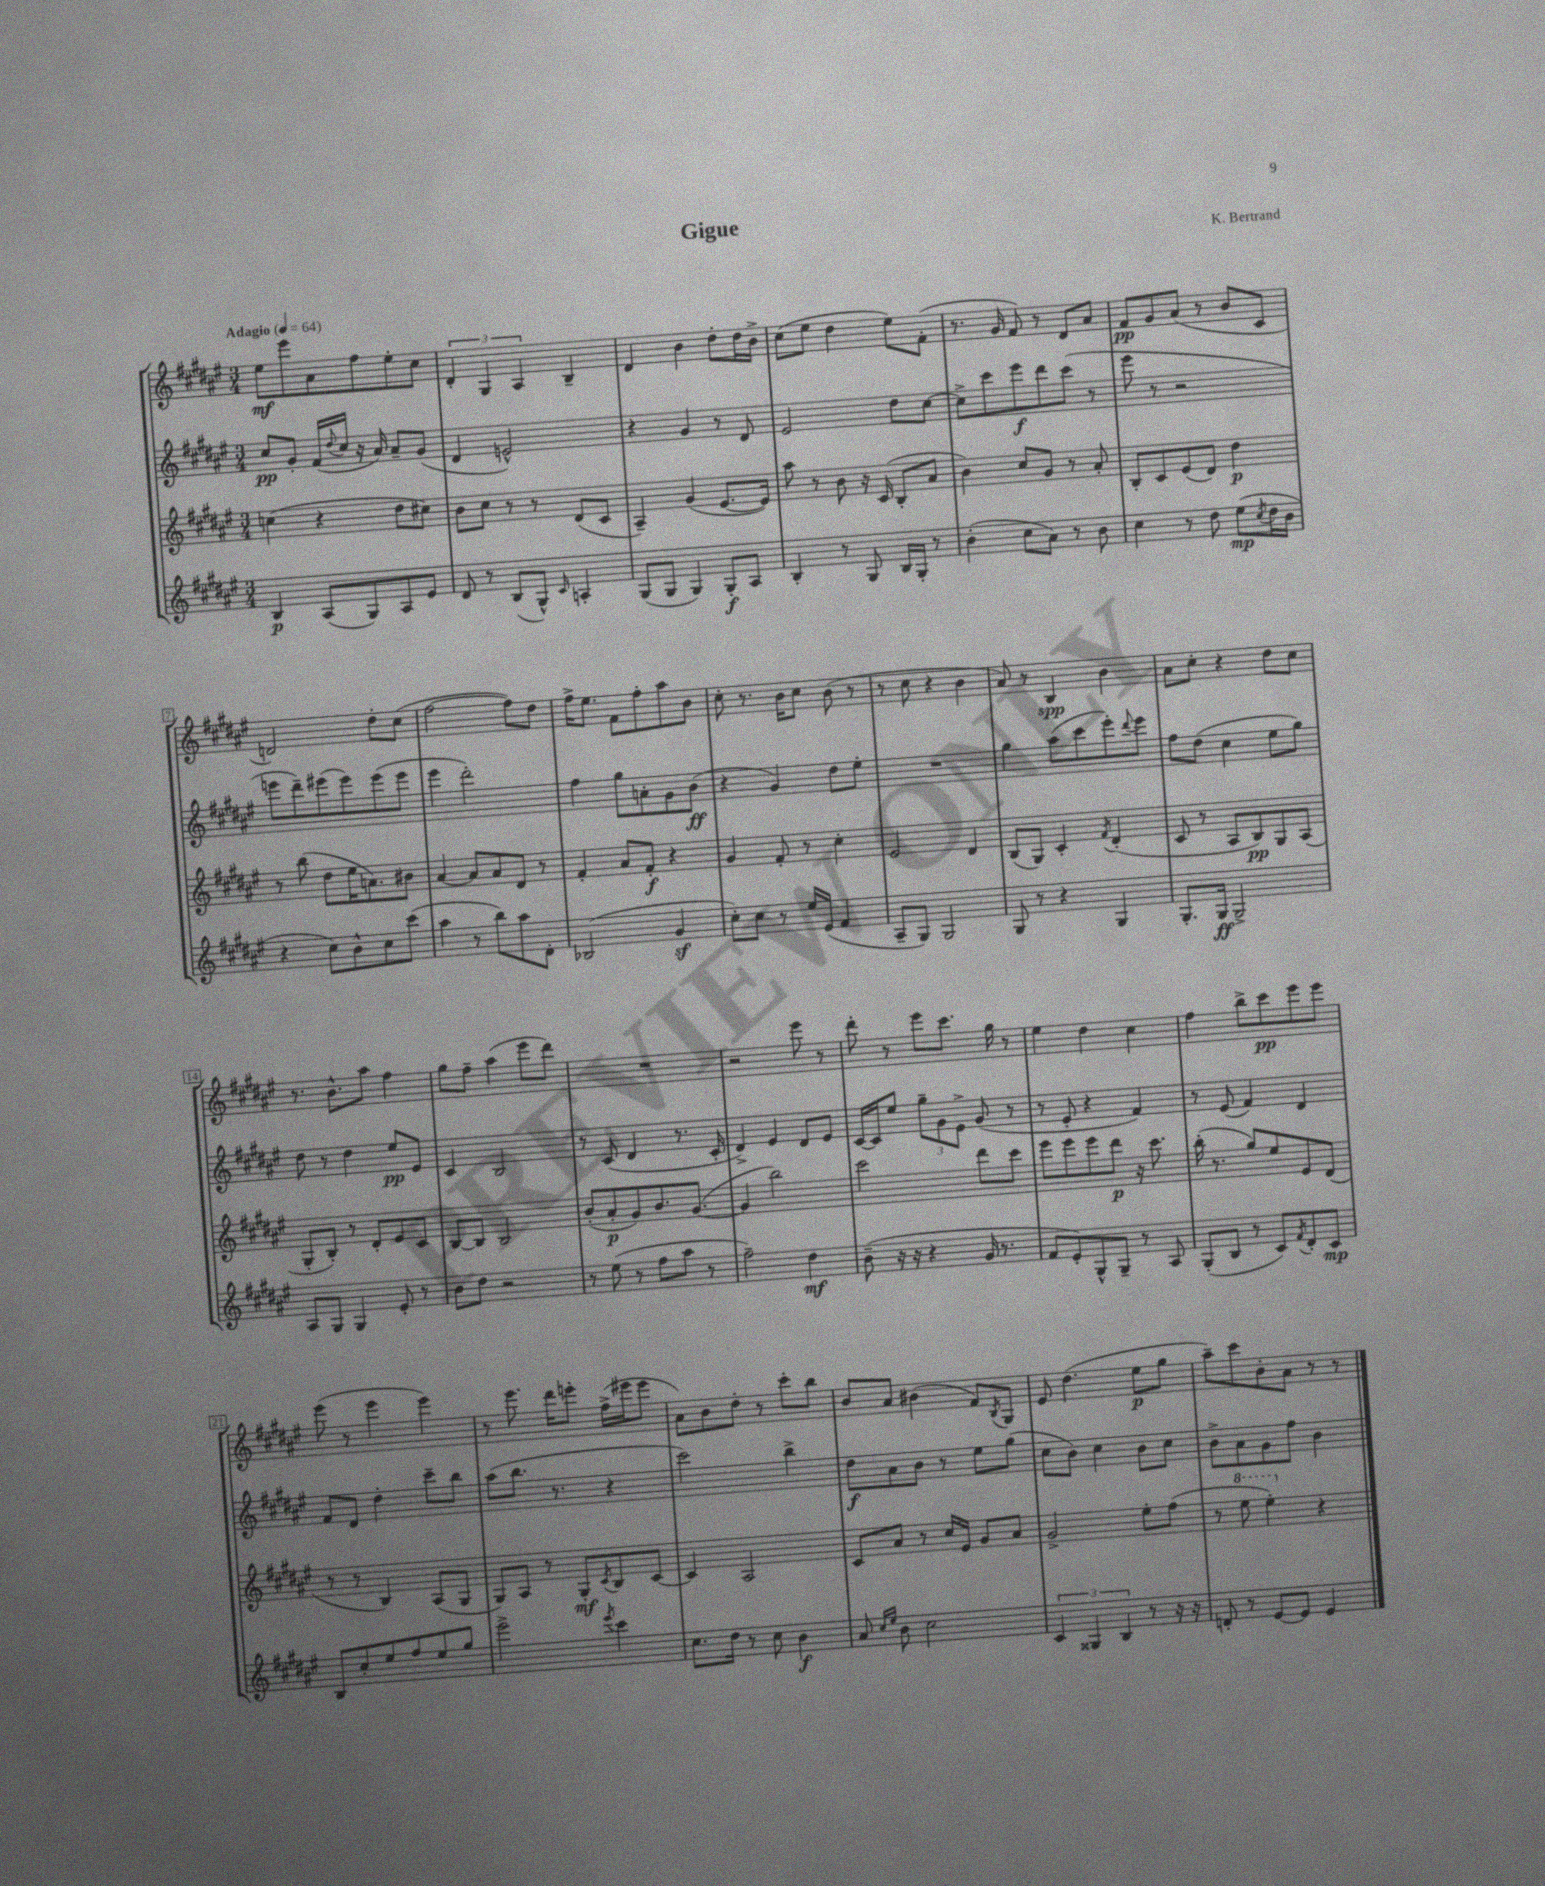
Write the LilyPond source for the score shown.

\header { title = "Gigue" composer = "K. Bertrand" }
<<
\new StaffGroup <<
\new Staff = "s0" {
    \clef treble \key fis \major \numericTimeSignature \time 3/4 \tempo "Adagio" 4 = 64
    eis''8\mf eis'''8 ais'8 fis''8 eis''8-. cis''8 |
    \tuplet 3/2 { dis'4-. gis4 ais4 } b4-- |
    dis'4 b'4 dis''8-. dis''16 b'16-> |
    cis''8( eis''8 dis''4 eis''8) fis'8-.( |
    r8. gis'16 fis'8) r8 dis'8 ais'8 |
    fis'8\pp gis'8 ais'8( r8 b'8 cis'8 |
    d'2) dis''8-. cis''8( |
    fis''2~ fis''8) dis''8 |
    fis''16-> eis''8. fis'8 fis''8-. ais''8 b'8 |
    cis''8-. r8. b'16 cis''8 b'8( r8 |
    r8 cis''8 r4 b'4 |
    ais'8) r8 b4\spp b'4 |
    ais'8 cis''8-. r4 dis''8 cis''8 |
    r8. b'8.-^ ais''8 fis''4 |
    gis''8 fis''8-- ais''4( eis'''8 dis'''8) |
    R2. |
    r2 eis'''8 r8 |
    dis'''8-. r8 eis'''8 cis'''8. gis''16 r8 |
    eis''4 dis''4 cis''4 |
    fis''4 b''8-> cis'''8\pp eis'''8 eis'''8 |
    eis'''8( r8 eis'''4 eis'''4) |
    r8 eis'''8. dis'''16 e'''8-. fis''16->( eis'''16 eis'''8 |
    ais'8) b'8 dis''8-. r8 cis'''8-. b''8 |
    b'8 ais'8 bis'4( fis'8) \acciaccatura { b8 } gis8 |
    eis'8 dis''4.( eis''8\p gis''8 |
    ais''8--) cis'''8 b'8-. ais'8 r8 r8 \bar "|." |
}
\new Staff = "s1" {
    \clef treble \key fis \major \numericTimeSignature \time 3/4
    cis''8\pp gis'8-. fis'16( \appoggiatura { dis''8 } cis''16 r16 ais'16) ais'8-- gis'8( |
    dis'4 e'2-^) |
    r4 gis'4 r8 dis'8 |
    eis'2 dis''8 cis''8~ |
    cis''8-> cis'''8 eis'''8\f dis'''8 cis'''8( r8 |
    eis'''8 r8 r2 |
    e'''8 dis'''8--) eis'''8( eis'''8) eis'''8( eis'''8 |
    eis'''4 dis'''2-.) |
    fis''4 gis''8 a'8-. gis'8 b'8\ff( |
    r4 gis'4) dis''8 eis''8-. |
    R2. |
    gis''4 ais''8( cis'''8 eis'''8-.) \appoggiatura { dis'''8 } eis'''8 |
    fis''8 dis''8( cis''4 eis''8 gis''8) |
    dis''8 r8 dis''4 eis''8\pp eis'8 |
    cis'4 b2 |
    r8 cis'8( dis'4 r8. cis'16-. |
    dis'4->) eis'4 dis'8 eis'8 |
    cis'16~ cis'16 eis''8 \tuplet 3/2 { gis''8-- gis'8 eis'8-> } gis'8( r8 |
    r8 eis'8-. r4 fis'4) |
    r8 eis'8( fis'4) dis'4 |
    fis'8 dis'8 dis''4-. cis'''8-- b''8 |
    ais''8( b''8. r8. r4 |
    cis'''2) b''4-> |
    dis''8\f ais'8 b'8 r8 eis''8 gis''8( |
    cis''8 b'8) cis''4 b'8 cis''8 |
    b'8-> ais'8 gis'8 fis''8 b'4 \bar "|." |
}
\new Staff = "s2" {
    \clef treble \key fis \major \numericTimeSignature \time 3/4
    c''4( r4 dis''8 cis''8) |
    b'8 cis''8 r8 r8 dis'8( cis'8 |
    ais4--) gis'4( eis'8.~ eis'16) |
    ais''8 r8 b'8 r16 cis'16( b8-. ais'8 |
    b'4) cis''8 gis'8 r8 ais'8-. |
    b8-. cis'8 eis'8( dis'8) dis''4\p |
    r8 b''8( dis''8 eis''16 a'8.) bis'8 |
    ais'4~ ais'8 ais'8 dis'8 r8 |
    fis'4-. ais'8 fis'8-.\f r4 |
    gis'4 fis'8-. r8 cis''4-. |
    eis'2 dis'4 |
    b8( gis8) cis'4-. \acciaccatura { fis'8 } dis'4-.( |
    cis'8 r8 ais8 b8\pp) gis8 ais8( |
    gis8-. b8-.) r8 dis'8-. eis'8 cis'8 |
    b8~ b8 b2 |
    b'8-.( ais'8-.\p gis'8) b'8. gis'8.~( |
    gis'4 b''2) |
    cis'''2 dis'''8 cis'''8 |
    eis'''8 eis'''8 eis'''8 dis'''8\p r16 cis'''8. |
    b''16-.( r8. gis''8) eis''8 eis'8 dis'8( |
    r8 r8 b4) ais8( gis8 |
    gis8) ais8 r8 gis8-.\mf \acciaccatura { cis'8 } b8 cis'8~ |
    cis'4 ais2 |
    cis'8 ais'8 r8 cis''16 eis'16 gis'8 ais'8 |
    gis'2-> eis''8-. fis''8( |
    r8 \ottava #1 eis'''8 eis'''4-.) \ottava #0 r4 \bar "|." |
}
\new Staff = "s3" {
    \clef treble \key fis \major \numericTimeSignature \time 3/4
    b4\p ais8( gis8) ais8 eis'8 |
    dis'8 r8 b8( gis8-^) \grace { cis'16 } a4-. |
    gis8( gis8 gis4) gis8-.\f ais8 |
    b4-. r8 gis8 b16 gis16-. r8 |
    b'4-.( cis''8 ais'8) r8 b'8 |
    cis''4 r8 dis''8 eis''8\mp( \acciaccatura { cis''8 } dis''16 b'16 |
    r4 cis''8) b'8-^ cis''8 cis'''8( |
    ais''4 r8 b''8) ais''8 dis'8-. |
    bes2( gis'4\sf |
    cis''8-.) cis''8 r8 eis''16 eis'16( fis'4 |
    ais8-- gis8) gis2 |
    gis8 r8 r4 gis4 |
    gis8.-. gis16\ff gis2-> |
    ais8 gis8 gis4 eis'8-. r8 |
    b'8 dis''8 r2 |
    r8 eis''8( r8 fis''8 ais''8 r8 |
    fis''2--) dis''4\mf |
    b'8--( r16 r16 r4 gis'16 r8. |
    fis'8 eis'8-.) gis8-^ gis8-- r8 ais8 |
    gis8-.( b8 r8 cis'8) \acciaccatura { fis'8 } dis'8-. cis'8\mp |
    b8 cis''8-. eis''8 fis''8 eis''8 gis''8 |
    eis'''2-> \acciaccatura { eis'''8 } cis'''4 |
    cis''8. dis''16 r8 cis''8 b'4\f |
    ais'8 \grace { cis''16 eis''16 } b'8 cis''2 |
    \tuplet 3/2 { cis'4 gisis4 b4 } r8 r16 r16 |
    d'8-. r8 eis'8~ eis'8 eis'4 \bar "|." |
}
>>
>>
\layout { \context { \Score \override BarNumber.stencil = #(make-stencil-boxer 0.1 0.3 ly:text-interface::print) } }
